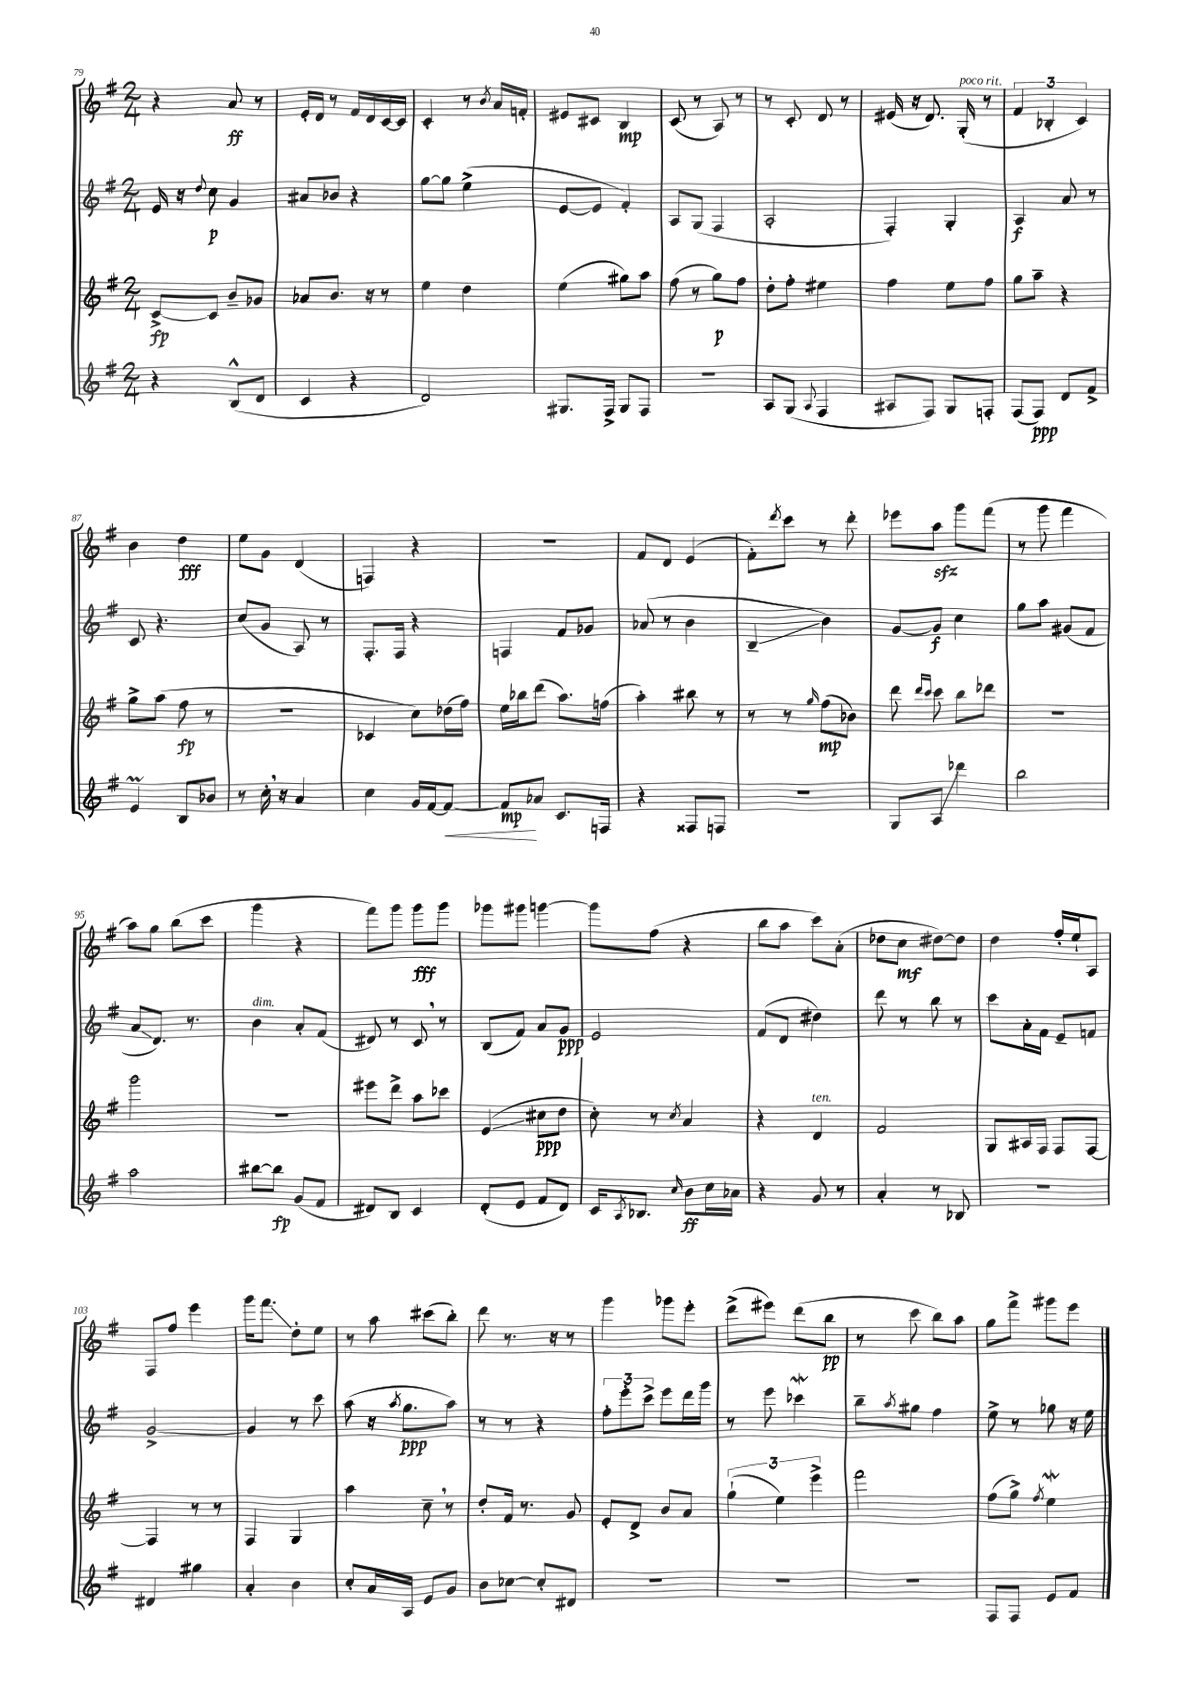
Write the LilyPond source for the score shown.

<<
\new StaffGroup <<
\new Staff = "s0" {
    \clef treble \key g \major \numericTimeSignature \time 2/4
    r4 a'8\ff r8 |
    e'16-. d'16 r8 fis'16 d'16 c'16~ c'16 |
    c'4-. r8 \acciaccatura { b'8 } a'16 f'16-. |
    eis'8 cis'8 b4\mp |
    c'8( r8 a8) r8 |
    r8 c'8-. d'8 r8 |
    eis'16( r16 d'8.) g16-.^\markup { \italic "poco rit." }( r8 |
    \tuplet 3/2 { fis'4 bes4-. c'4) } |
    b'4 d''4\fff |
    e''8 g'8 d'4( |
    f4) r4 |
    r2 |
    fis'8 d'8 e'4( |
    fis'8-.) \acciaccatura { d'''8 } c'''8 r8 d'''8-. |
    ees'''8 a''8\sfz g'''8 fis'''8( |
    r8 g'''8 fis'''4 |
    a''8) g''8 b''8( c'''8 |
    g'''4 r4 |
    fis'''8) g'''8 g'''8\fff g'''8 |
    ges'''8 gis'''8 g'''4~ |
    g'''8 fis''8( r4 |
    b''8 a''8 c'''8) a'8-.( |
    des''8 c''8\mf dis''8~) dis''8 |
    d''4 fis''16-. e''16-! a8 |
    fis8 fis''8 e'''4 |
    g'''16 fis'''8.\glissando d''8-. e''8 |
    r8 a''8 cis'''8( b''8-.) |
    d'''8 r8. r16 r8 |
    g'''4 ges'''8 e'''8-. |
    d'''8->( eis'''8) d'''8( b''8\pp |
    r8 c'''8 b''8) a''8 |
    g''8 fis'''8-> gis'''8 e'''8 \bar "|." |
}
\new Staff = "s1" {
    \clef treble \key g \major \numericTimeSignature \time 2/4
    e'16 r16 \appoggiatura { d''8 } c''8\p g'4 |
    ais'8 bes'8 r4 |
    g''8~ g''8 e''4->( |
    e'8~ e'8 fis'4-.) |
    a8 g8( fis4 |
    a2-. |
    fis4-.) g4-. |
    a4\f a'8 r8 |
    c'8 r4. |
    c''8( g'8 a8) r8 |
    fis8.-. fis16 r4 |
    f4 fis'8 ges'8 |
    aes'8( r8 b'4 |
    b4--\glissando b'4) |
    g'8~ g'8\f c''4 |
    g''8 a''8 gis'8( fis'8 |
    a'8\glissando d'8.) r8. |
    b'4^\markup { \italic "dim." } a'8-. fis'8( |
    dis'8) r8 c'8 \breathe r8 |
    b8( fis'8) a'8 g'8\ppp |
    e'2 |
    fis'8( d'8 dis''4) |
    d'''8 r8 b''8 r8 |
    c'''8 a'16-. fis'16 e'8-- f'8 |
    g'2~-> |
    g'4 r8 c'''8 |
    a''8( r16 \acciaccatura { a''8 } g''8.\ppp a''8) |
    r8 r8 r4 |
    \tuplet 3/2 { fis''8-. e'''8-. c'''8-> } e'''8 d'''16 g'''16 |
    r8 e'''8 ces'''4\mordent |
    b''8-- \acciaccatura { a''8 } gis''8 fis''4 |
    e''8-> r8 ges''8 r16 e''16 \bar "|." |
}
\new Staff = "s2" {
    \clef treble \key g \major \numericTimeSignature \time 2/4
    c'8~->\fp c'8 b'8-- ges'8 |
    aes'8 b'8. r16 r8 |
    e''4 d''4 |
    e''4( gis''8) a''8 |
    fis''8( r8 g''8\p) fis''8 |
    d''8-. fis''8-. eis''4 |
    fis''4 e''8 fis''8 |
    g''8 a''8-- r4 |
    g''8-> a''8( fis''8\fp r8 |
    R2 |
    ces'4 c''8) des''16( fis''16) |
    e''16 bes''16 d'''8( a''8.) f''16( |
    a''4-.) bis''8 r8 |
    r8 r8 \grace { g''16 } fis''8\mp( bes'8) |
    d'''8 \grace { d'''16 c'''16 } c'''8 b''8 des'''8 |
    r2 |
    g'''2 |
    R2 |
    eis'''8 d'''8-> a''8 ces'''8 |
    e'4\glissando( cis''8\ppp d''8 |
    c''8-.) r8 \acciaccatura { c''8 } a'4 |
    r4 d'4^\markup { \italic "ten." } |
    fis'2 |
    g8 ais16 fis16 fis8 fis8~ |
    fis4 r8 r8 |
    fis4 g4 |
    a''4 c''8-- \breathe r8 |
    d''8-. fis'16 r8. g'8 |
    e'8-. d'8-> b'8 a'8 |
    \tuplet 3/2 { g''4-!( e''4) e'''4-> } |
    fis'''2 |
    fis''8( g''8->) \acciaccatura { fis''8 } e''4\mordent \bar "|." |
}
\new Staff = "s3" {
    \clef treble \key g \major \numericTimeSignature \time 2/4
    r4 b8-^( d'8 |
    c'4 r4 |
    d'2) |
    gis8. fis16-> gis8 fis8 |
    r2 |
    a8 g8( \appoggiatura { a8 } fis4 |
    ais8 fis8) g8 f8-. |
    fis8( fis8\ppp) d'8 fis'8-> |
    e'4\prall b8 bes'8 |
    r8 c''16-. \breathe r16 a'4 |
    c''4 g'16 fis'16~ fis'8~\< |
    fis'8\mp\! aes'8 c'8. f16 |
    r4 fisis8 f8 |
    R2 |
    g8 a8\glissando des'''4 |
    b''2 |
    a''2 |
    bis''8~ bis''8\fp g'8( fis'8 |
    dis'8) b8 c'4 |
    d'8-.( e'8 fis'8 d'8) |
    c'16 \acciaccatura { a8 } bes8. \grace { c''16 } b'8\ff c''16 aes'16 |
    r4 g'8 r8 |
    a'4-. r8 bes8 |
    R2 |
    dis'4 gis''4 |
    a'4-. b'4 |
    c''8-. a'16 a16 e'8 g'8 |
    b'8 ces''8~ ces''8-. dis'8 |
    R2 |
    R2 |
    R2 |
    fis8 fis8 e'8 fis'8 \bar "|." |
}
>>
>>
\layout { \context { \Score currentBarNumber = #79 } }
